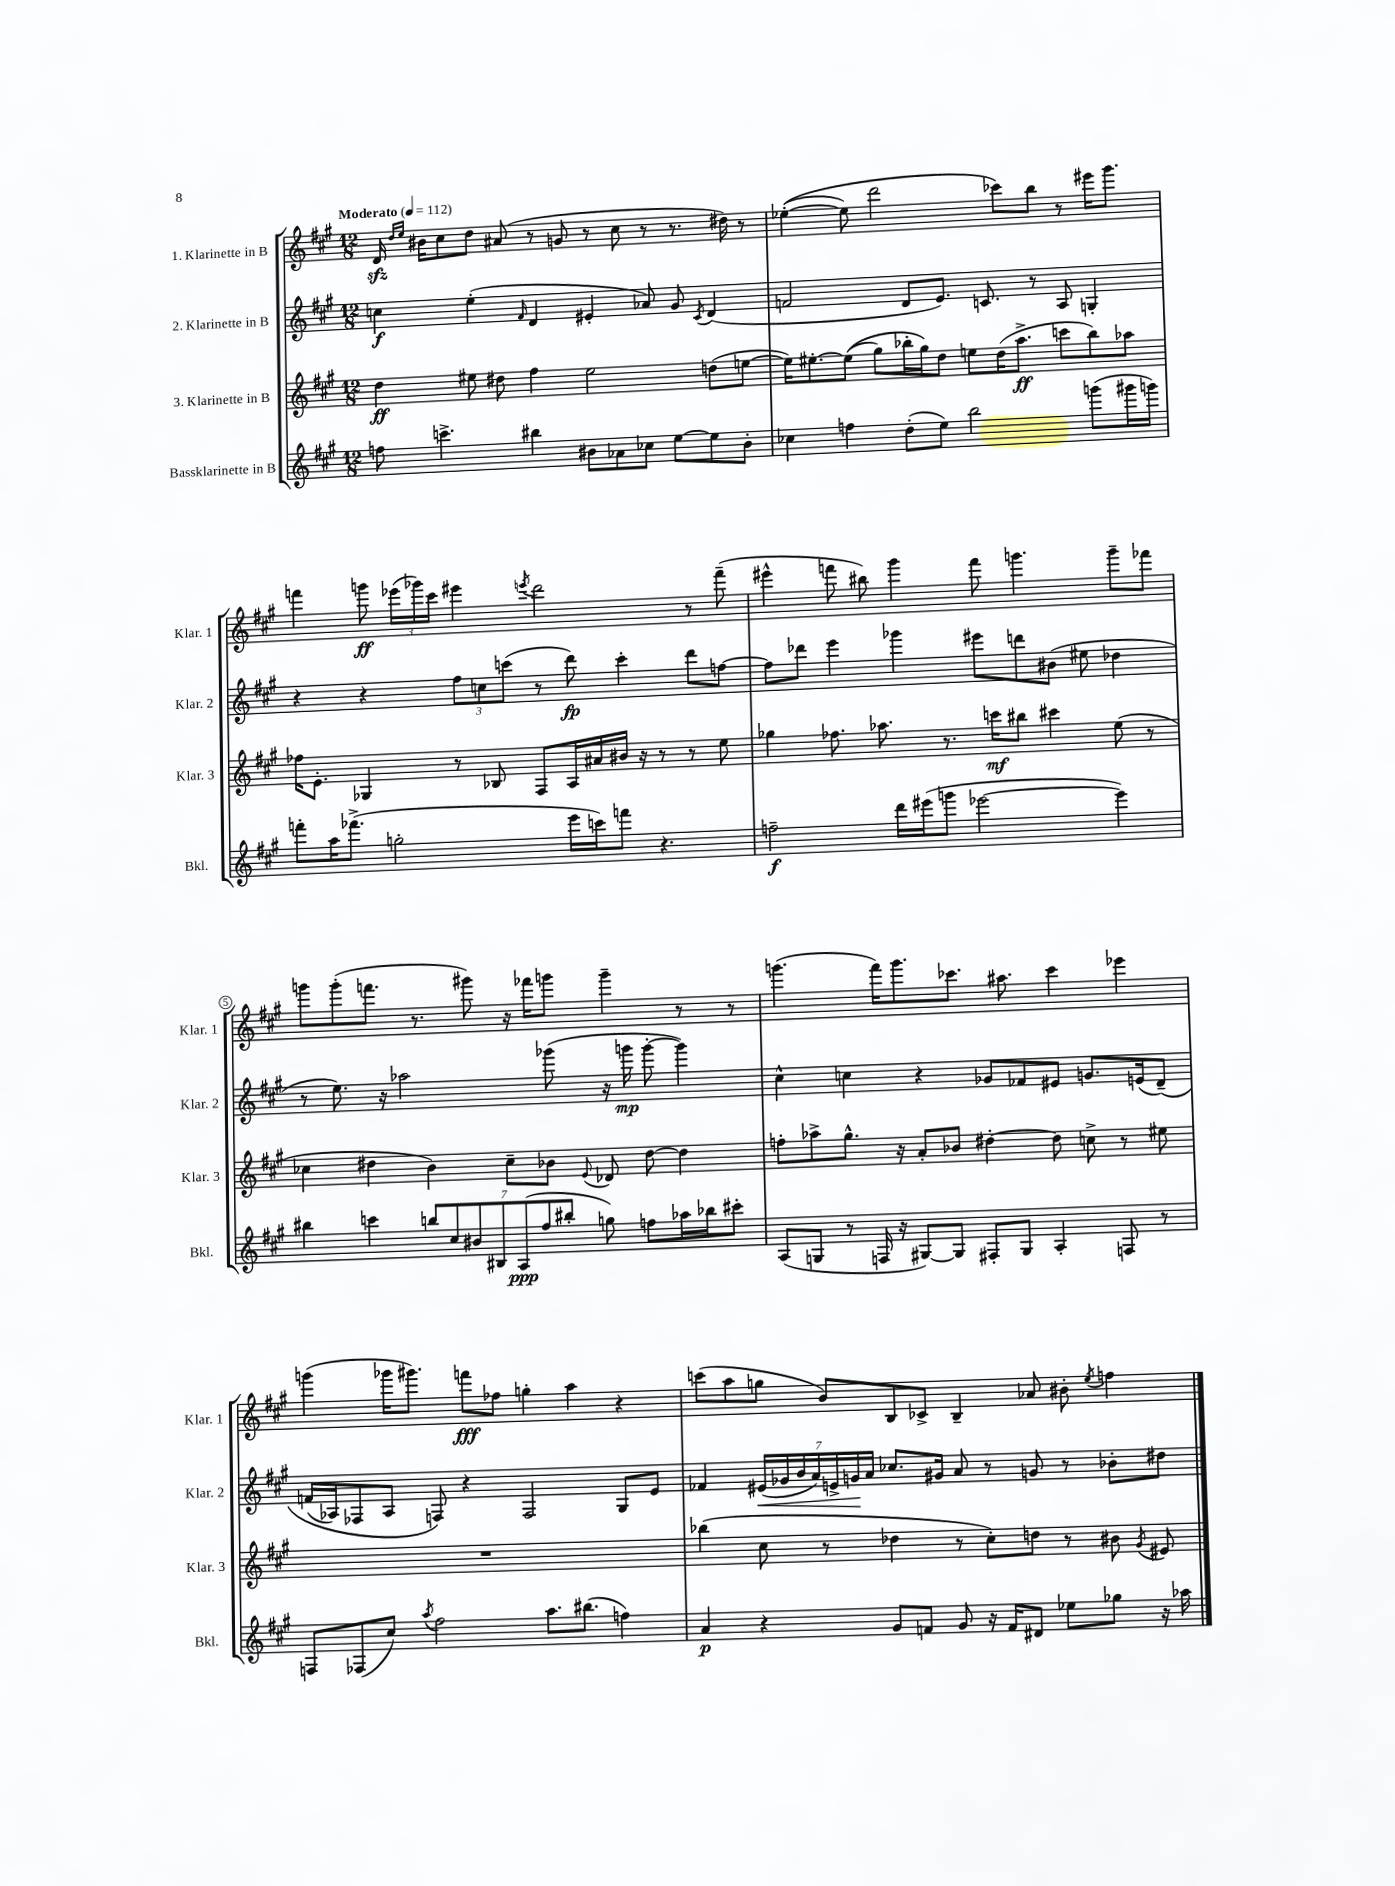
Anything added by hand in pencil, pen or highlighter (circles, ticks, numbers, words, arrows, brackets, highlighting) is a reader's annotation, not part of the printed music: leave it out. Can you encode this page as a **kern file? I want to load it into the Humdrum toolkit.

**kern	**kern	**kern	**kern
*staff4	*staff3	*staff2	*staff1
*clefG2	*clefG2	*clefG2	*clefG2
*k[f#c#g#]	*k[f#c#g#]	*k[f#c#g#]	*k[f#c#g#]
*M12/8	*M12/8	*M12/8	*M12/8
*MM112	*MM112	*MM112	*MM112
8ff\	4dd\	4cc\	16d/
.	.	.	16qqdd/LL
.	.	.	16qqee/JJ
.	.	.	16b#\LK
4.ccc^\	.	.	8cc#\
.	8ee#\	(4ee'\	8dd\J
.	8dd#\	.	(8a#/
.	.	16qqf#/	.
4bb#\	4ff#\	4d/	8r
.	.	.	8g/
8b#\L	2ee#\	4e#'/	8r
8a-\	.	.	8cc#\
8cc-\J	.	8a-/)	8r
[8ee\L	.	8g#/	8.r
.	.	8qc#/	.
8ee\]	(8dd\L	(4d/	.
.	.	.	16dd#\)
8b#'\J	[8ee\J	.	8r
=	=	=	=
4cc-\	16ee\]LK)	2f/	&(([4ee-'\
.	[8.ee#'\	.	.
4ff\	&((8ee#\]J	.	8ee-\])
.	8gg#\L)	.	2ddd\
(8dd'\L	16bb-'\L	8d/L	.
.	16gg#\J&)	.	.
8ee\J)	8dd\J	8.e/J)	.
2bb\	8ee\L	.	.
.	.	8.c/	.
.	(16dd\K	.	8ccc-\L&)
.	8.aa^\J	.	.
.	.	8r	8bb\J
.	8ccc\L	8A/	8r
(8ggg\L	8bb-\)	4G'/	16eee#\LK
.	.	.	8.ggg#\J
16ggg#\L	8aa-\J	.	.
16ggg\JJ)	.	.	.
=	=	=	=
8fff'\L	16ff-\LK	4r	4fff\
.	8.e'\J	.	.
16aa\K	.	.	.
(8.fff-^\J	.	.	.
.	4G-/	4r	8ggg\
2gg'\	.	.	(24eee-\LL
.	.	.	24ggg-\)
.	.	.	24ccc#\JJ
.	8r	12ff#\L	4eee#\
.	.	12cc\	.
.	8B-/	.	.
.	.	(12ccc\J	.
.	.	.	8qeee/
.	8F#/L	8r	2ddd\
16eee\LL	16A/L	8ddd\)	.
16ccc\J)	16a#/	.	.
8fff\J	16b#/JJ	4ccc'\	.
.	16r	.	.
4.r	8r	.	.
.	8r	8ddd\L	8r
.	8ee\	[8ff\J	(8fff~\
=	=	=	=
2ff~\	4gg-\	8ff\]L	4eee#^^\
.	.	8ddd-\J	.
.	8.ff-\	4eee\	8fff\
.	.	.	8bb#\)
.	8.aa-\	.	.
16ddd\LL	.	4ggg-\	4ggg#\
(16eee#\J	.	.	.
8ggg\J	8.r	.	.
[2eee-\	.	8eee#\L	8fff\
.	16ccc\LK	.	.
.	8bb#\J	8ddd\	4.ggg\
.	4ccc#\	(8b#\J	.
.	.	8ee#\	.
4eee-\])	(8ee\	4dd-\	8ggg~\L
.	8r	.	8fff-\J
=	=	=	=
4bb#\	4cc-\	8r	8ggg\L
.	.	8.ee\)	(8ggg'\
4ccc\	4dd#\	.	8.fff\J
.	.	16r	.
.	.	2aa-\	.
.	.	.	8.r
14bb/L	4b\)	.	.
14cc#/	.	.	.
.	.	.	8ggg#\)
14b#/	.	.	.
14B#/	.	.	.
.	8cc-~\L	.	16r
(14A/	.	.	.
.	.	.	16fff-\LK
14ff#/	.	.	.
.	8b-\J	(8ggg-\	8ggg\J
14bb#'/J	.	.	.
.	8qqe/	.	.
8gg\)	8d-/	16r	4ggg~\
.	.	16ggg\	.
8ff\L	[8dd#\	[8ggg'\	.
16aa-\L	4dd#\]	4ggg\])	8r
16bb-\J	.	.	.
8ccc#'\J	.	.	8r
=	=	=	=
(8A/L	8ff'\L	4cc#^^\	(4.ggg\
8G/J	8aa-^\	.	.
8r	8.gg#^^\J	4cc\	.
16F/	.	.	16fff#\LK)
16r	16r	.	8.ggg\
[8G#/L)	8a'/L	4r	.
8G#/]J	8b-/J	.	8.ccc-\J
8F#'/L	[4dd#'\	8g-/L	.
.	.	.	8.aa#\
8G#/J	.	8f-/	.
4A'/	8dd#\]	8e#/J	4ccc-\
.	8cc^\	8.g/L	.
8F/	8r	.	4eee-\
.	.	(16e/k	.
8r	8ee#\	&(8d~/J)	.
=	=	=	=
8F/L	1.r	(16f/LL	(4ggg\
.	.	16A-/J)	.
(8F-/	.	8F-/	.
8cc#/J)	.	8A-/J	16ggg-\LK
.	.	.	8.ggg#\J)
8qaa/	.	.	.
2ff#\	.	8F/&)	.
.	.	4r	8fff\L
.	.	.	8ff-\J
.	.	2F/	4gg'\
8.aa\L	.	.	.
.	.	.	4aa\
(8.bb#\J	.	.	.
4ff\)	.	8G#/L	4r
.	.	8e/J	.
=	=	=	=
4a/	(4bb-\	4f-/	(8ccc\L
.	.	.	8aa\
4r	8cc#\	(28e#/LL	8gg\J
.	.	28g-/	.
.	.	28b/	.
.	.	28a/)	.
.	8r	.	8b/L)
.	.	28e^/	.
.	.	28g/	.
.	.	28a/JJ	.
8g#/L	4dd-\	8.cc-/L	8B/
8f/J	.	.	8c-^/J
.	.	16g#/Jk	.
8g#/	8r	8a/	4B~/
16r	8cc#'\L)	8r	.
16f/LK	.	.	.
8d#/J	8dd\J	8g/	8a-/
8ee-\L	8r	8r	8b#'\
.	.	.	8qee/
8gg-\J	8b#\	8b-'\L	4ff\
.	8qg#/	.	.
16r	8e#/	8dd#\J	.
16aa-\	.	.	.
==	==	==	==
*-	*-	*-	*-
